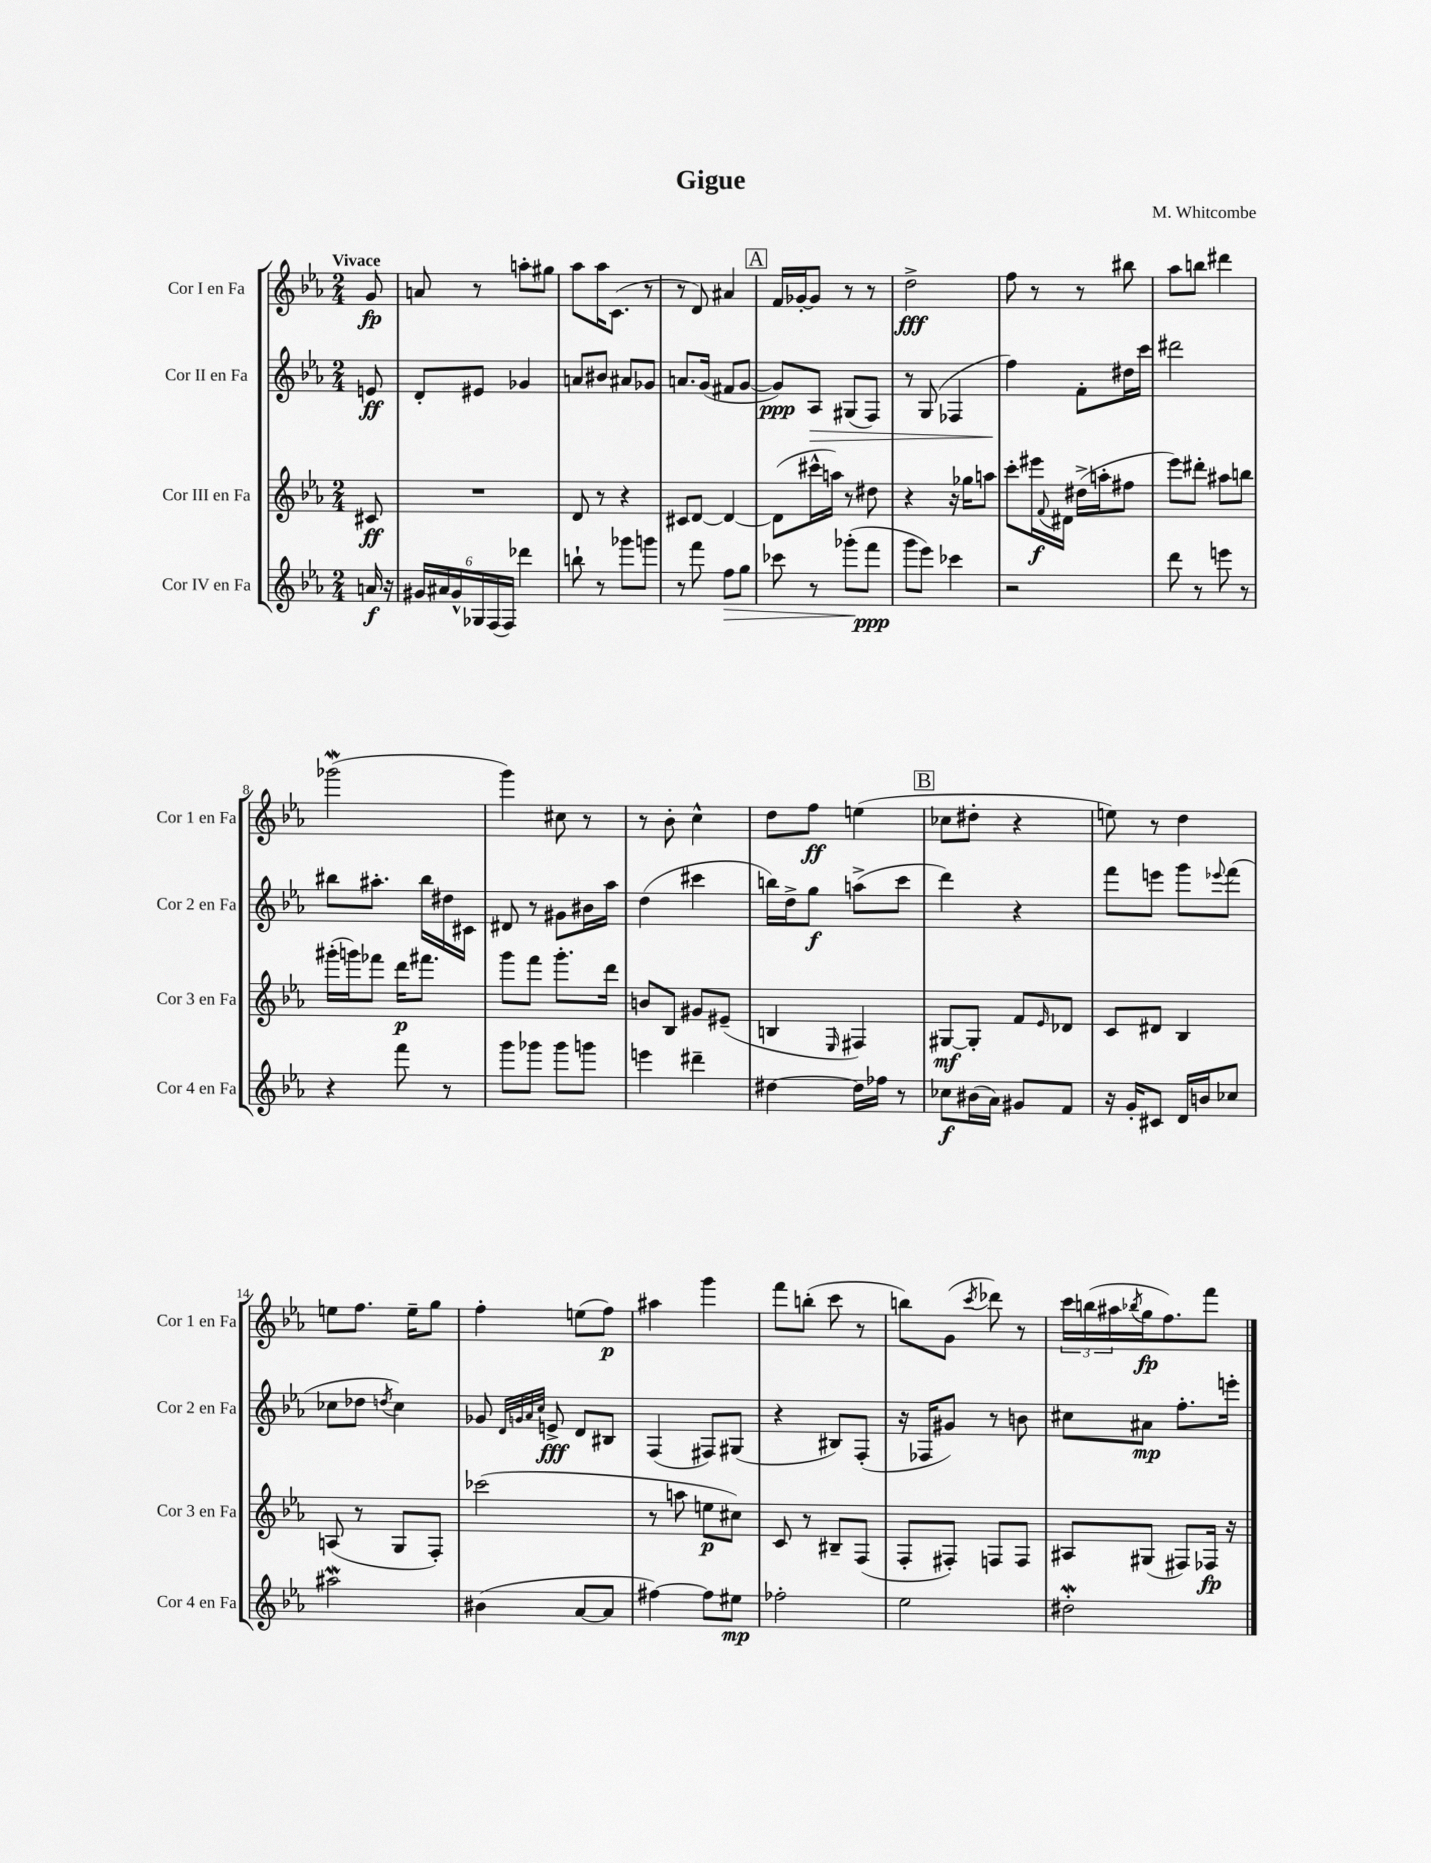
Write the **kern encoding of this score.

**kern	**dynam	**kern	**dynam	**kern	**dynam	**kern	**dynam
*part4	*part4	*part3	*part3	*part2	*part2	*part1	*part1
*staff4	*staff4	*staff3	*staff3	*staff2	*staff2	*staff1	*staff1
*I"Cor IV en Fa	*	*I"Cor III en Fa	*	*I"Cor II en Fa	*	*I"Cor I en Fa	*
*I'Cor 4 en Fa	*	*I'Cor 3 en Fa	*	*I'Cor 2 en Fa	*	*I'Cor 1 en Fa	*
*clefG2	*	*clefG2	*	*clefG2	*	*clefG2	*
*k[b-e-a-]	*	*k[b-e-a-]	*	*k[b-e-a-]	*	*k[b-e-a-]	*
*M2/4	*	*M2/4	*	*M2/4	*	*M2/4	*
=	=	=	=	=	=	=	=
!	!	!	!	!	!	!LO:TX:a:B:t=Vivace	!
16an/	f	8c#X/	ff	8en/	ff	8g/	fp
16r	.	.	.	.	.	.	.
=1	=1	=1	=1	=1	=1	=1	=1
24g#X/LL	.	2r	.	8d'/L	.	8an/	.
24a#X/	.	.	.	.	.	.	.
24g#^^/	.	.	.	.	.	.	.
24G-X/	.	.	.	8e#X/J	.	8r	.
(24F/	.	.	.	.	.	.	.
24F/JJ)	.	.	.	.	.	.	.
4ddd-X\	.	.	.	4g-X/	.	8aan'\L	.
.	.	.	.	.	.	8gg#X\J	.
=2	=2	=2	=2	=2	=2	=2	=2
8bbn`\	.	8d/	.	8an/L	.	8aa-\L	.
8r	.	8r	.	8b#X/J	.	16aa-\K	.
.	.	.	.	.	.	(8.c\J	.
8ggg-X\L	.	4r	.	8a#X/L	.	.	.
8gggn\J	.	.	.	8g-X/J	.	8r	.
=3	=3	=3	=3	=3	=3	=3	=3
8r	.	8c#X/L	.	8.an/L	.	8r	.
8fff\	.	[8d/J	.	.	.	8d/)	.
.	.	.	.	(16g/Jk	.	.	.
!	!LO:HP:b	!	!	!	!	!	!
8ff\L	>	4d/_	.	8f#X/L	.	4a#X/	.
8gg\J	.	.	.	[8g/J	.	.	.
!!LO:REH:place=s1:t=A
=4	=4	=4	=4	=4	=4	=4	=4
8ccc-X\	.	(8d\L]	.	8g/L])	ppp	16f/LL	.
.	.	.	.	.	.	[16g-X'/J	.
!	!	!	!	!	!LO:HP:b	!	!
8r	.	16ccc#X^^\L	.	8A-/J	>	8g-/J]	.
.	.	16aan\JJ)	.	.	.	.	.
(8ggg-X'\L	.	8r	.	(8G#X/L	.	8r	.
8fff\J	] ppp	8dd#X\	.	8F/J)	.	8r	.
=5	=5	=5	=5	=5	=5	=5	=5
8ggg\L	.	4r	.	8r	.	2dd^\	fff
8eee-\J)	.	.	.	(8G/	.	.	.
4ccc-X\	.	16r	.	4F-X/	.	.	.
.	.	16gg-X\KL	.	.	.	.	.
.	.	8aan\J	.	.	.	.	.
=6	=6	=6	=6	=6	=6	=6	=6
2r	.	8ccc'\L	.	4ff\)	.	8ff\	.
.	.	16eee#X\L	f	.	.	8r	.
.	.	8qqf/	.	.	.	.	.
.	.	16d#X\JJ	.	.	.	.	.
.	.	(16dd#X^\LL	.	8f'\L	]	8r	.
.	.	16aan'\J	.	.	.	.	.
.	.	8ff#X\J	.	16dd#X\L	.	8bb#X\	.
.	.	.	.	16ccc\JJ	.	.	.
=7	=7	=7	=7	=7	=7	=7	=7
8ddd\	.	8eee-\L)	.	2ddd#X\	.	8aa-\L	.
8r	.	8ddd#X'\J	.	.	.	8bbn\J	.
8eeen\	.	8aa#X\L	.	.	.	4ddd#X\	.
8r	.	8bbn\J	.	.	.	.	.
!!LO:LB:g=z
=8	=8	=8	=8	=8	=8	=8	=8
4r	.	(16ggg#X'\LL	.	8bb#X\L	.	(2ggg-Xw\	.
.	.	16gggn\J)	.	.	.	.	.
.	.	8fff-X\J	.	8.aa#X'\J	.	.	.
8fff\	.	16ddd\KL	p	.	.	.	.
.	.	8.fff#X\J	.	16bb#\LL	.	.	.
8r	.	.	.	16dd#X\	.	.	.
.	.	.	.	16c#X\JJ	.	.	.
=9	=9	=9	=9	=9	=9	=9	=9
8ggg\L	.	8ggg\L	.	8d#X/	.	4ggg\)	.
8ggg-X\J	.	8fff\J	.	8r	.	.	.
8ggg-\L	.	8.ggg'\L	.	8g#X\L	.	8cc#X\	.
8gggn\J	.	.	.	16b#X\L	.	8r	.
.	.	16ddd\Jk	.	16aa-\JJ	.	.	.
=10	=10	=10	=10	=10	=10	=10	=10
4eeen\	.	8bn/L	.	(4dd\	.	8r	.
.	.	8B-/J	.	.	.	8b-'\	.
4ddd#X~\	.	8g#X/L	.	4ccc#X\	.	4cc^^\	.
.	.	(8e#X~/J	.	.	.	.	.
=11	=11	=11	=11	=11	=11	=11	=11
[4dd#X\	.	4Bn/	.	16bbn\LL)	.	8dd\L	.
.	.	.	.	16dd^\J	.	.	.
.	.	.	.	8gg\J	f	8ff\J	ff
.	.	16qqE-/	.	.	.	.	.
16dd#\LL]	.	4F#X/)	.	(8aan^\L	.	(4een\	.
16ff-X\JJ	.	.	.	.	.	.	.
8r	.	.	.	8ccc\J	.	.	.
!!LO:REH:place=s1:t=B
=12	=12	=12	=12	=12	=12	=12	=12
8cc-X\L	f	[8G#X/L	mf	4ddd\)	.	8cc-X\L	.
(16b#X\L	.	8G#'/J]	.	.	.	8dd#X'\J	.
16a-\JJ)	.	.	.	.	.	.	.
8g#X/L	.	8f/L	.	4r	.	4r	.
.	.	16qqe-/	.	.	.	.	.
8f/J	.	8d-X/J	.	.	.	.	.
=13	=13	=13	=13	=13	=13	=13	=13
16r	.	8c/L	.	8fff\L	.	8een\)	.
16g'/KL	.	.	.	.	.	.	.
8c#X/J	.	8d#X/J	.	8eeen\J	.	8r	.
16d/LL	.	4B-/	.	8ggg\L	.	4dd\	.
16bn/J	.	.	.	.	.	.	.
.	.	.	.	8qqeee-X/	.	.	.
8cc-X/J	.	.	.	(8fff\J	.	.	.
!!LO:LB:g=z
=14	=14	=14	=14	=14	=14	=14	=14
2aa#XW\	.	(8An/	.	8cc-X\L	.	8een\L	.
.	.	8r	.	8dd-X\J	.	8.ff\J	.
.	.	.	.	8qddn/	.	.	.
.	.	8G/L	.	4cc-\)	.	.	.
.	.	.	.	.	.	16ee~\KL	.
.	.	8F'/J)	.	.	.	8gg\J	.
=15	=15	=15	=15	=15	=15	=15	=15
(4b#X\	.	(2ccc-X\	.	8g-X/	.	4ff'\	.
.	.	.	.	32qqd/LLL	.	.	.
.	.	.	.	32qqgn/	.	.	.
.	.	.	.	32qqa-/	.	.	.
.	.	.	.	32qqcc/JJJ	.	.	.
.	.	.	.	8en^/	fff	.	.
[8a-/L	.	.	.	8d/L	.	(8een\L	.
8a-/J]	.	.	.	8B#X/J	.	8ff\J)	p
=16	=16	=16	=16	=16	=16	=16	=16
[4ff#X\)	.	8r	.	(4F/	.	4aa#X\	.
.	.	8aan\	.	.	.	.	.
8ff#\L]	.	8een\L	p	8F#X/L)	.	4ggg\	.
8ee#X\J	mp	8cc#X\J)	.	(8G#X/J	.	.	.
=17	=17	=17	=17	=17	=17	=17	=17
2ff-X'\	.	8c/	.	4r	.	8fff\L	.
.	.	8r	.	.	.	(8bbn'\J	.
.	.	8B#X~/L	.	8B#X/L)	.	8ccc\	.
.	.	(8F/J	.	(8F'/J	.	8r	.
=18	=18	=18	=18	=18	=18	=18	=18
2ee-\	.	8F'/L	.	16r	.	8bbn\L)	.
.	.	.	.	16F-X/KL	.	.	.
.	.	8F#X'/J)	.	8g#X/J)	.	(8g\J	.
.	.	.	.	.	.	8qccc/	.
.	.	8Fn/L	.	8r	.	8ddd-X\)	.
.	.	8F/J	.	8bn\	.	8r	.
=19	=19	=19	=19	=19	=19	=19	=19
2dd#XW'\	.	8A#X/L	.	8cc#X\L	.	24ccc\LL	.
.	.	.	.	.	.	(24bbn\	.
.	.	.	.	.	.	24aa#X\	.
.	.	.	.	.	.	8qbb-X/	.
.	.	(8G#X/J	.	8a#X\J	mp	16gg\J	fp
.	.	.	.	.	.	8.ff\)	.
.	.	8F#X/L)	.	8.ff'\L	.	.	.
.	.	16F-X/Jk	fp	.	.	8fff\J	.
.	.	16r	.	16eeen'\Jk	.	.	.
==	==	==	==	==	==	==	==
*-	*-	*-	*-	*-	*-	*-	*-
